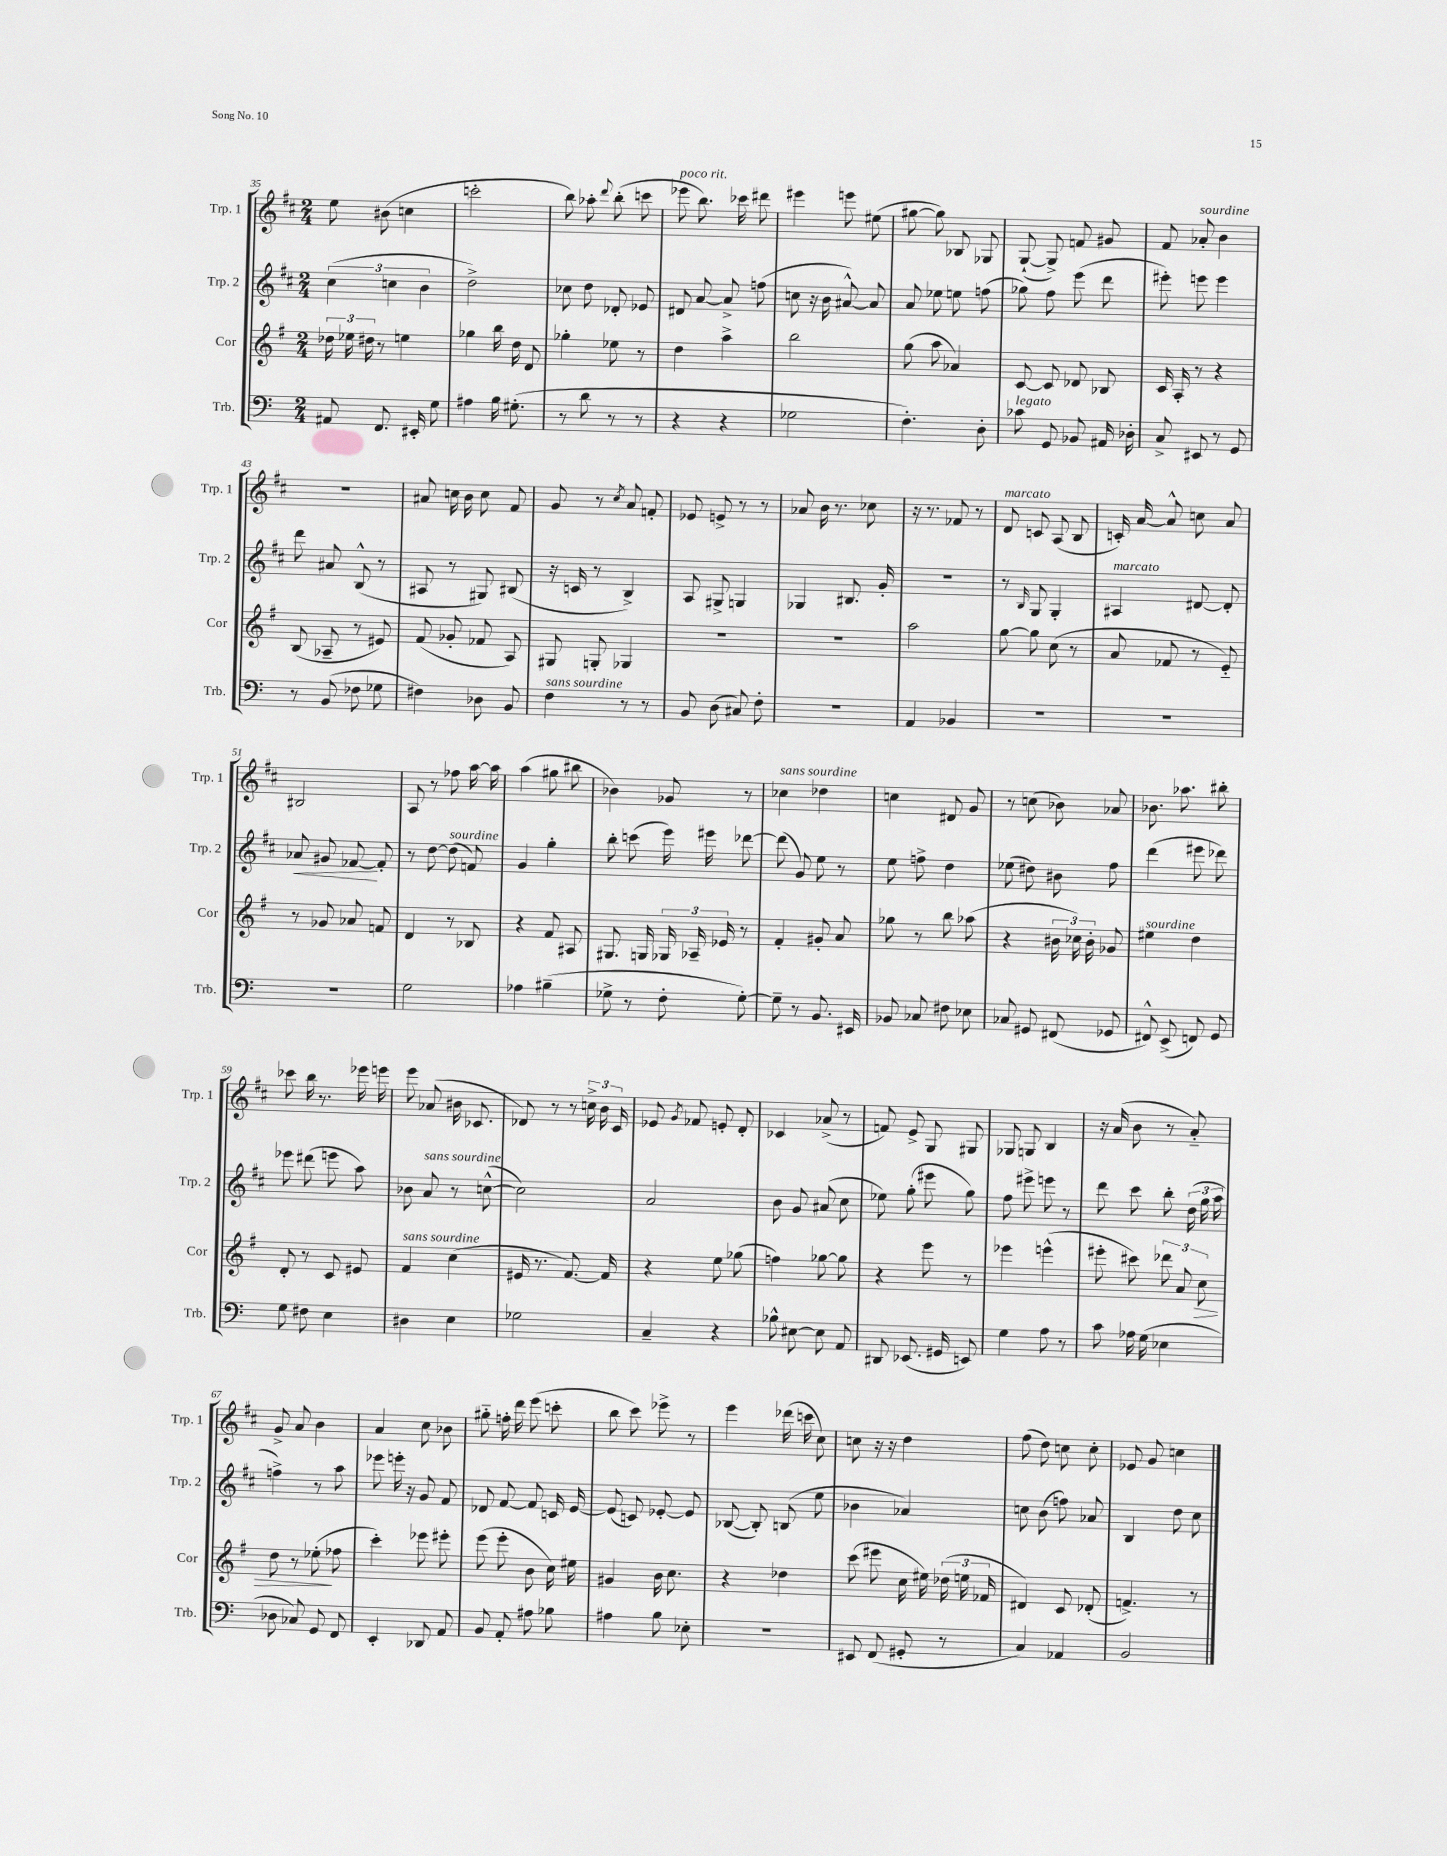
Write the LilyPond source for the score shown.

<<
\new StaffGroup <<
\new Staff = "s0" \with { instrumentName = "Trp. 1" shortInstrumentName = "Trp. 1" } {
    \clef treble \key d \major \numericTimeSignature \time 2/4
    \autoBeamOff e''8 bis'8( c''4 |
    c'''2-. |
    b''8) aes''8-. \appoggiatura { d'''8 } b''8-.( c'''8 |
    ees'''8^\markup { \italic "poco rit." } b''8.) ces'''16 dis'''8 |
    eis'''4 e'''8 eis''8( |
    gis''8~ gis''8) bes8 ges8 |
    g8~-!( g8->) f'8 gis'8 |
    fis'8 aes'8-.^\markup { \italic "sourdine" } b'4 |
    R2 |
    ais'8 c''16 b'16 c''8 fis'8 |
    g'8 r8 \acciaccatura { cis''8 } a'8 f'8-. |
    ees'8 e'8-> r8 r8 |
    aes'8 b'16 r8. ces''8 |
    r16 r8. fes'8 r8 |
    d'8^\markup { \italic "marcato" } c'8 a8( b8 |
    c'16-.) a'16~ a'8-^ c''8 a'8 |
    bis2 |
    a8 r8 fes''8 a''16~ a''16 |
    a''4( gis''8 bis''8 |
    bes'4) ges'8 r8 |
    ces''4^\markup { \italic "sans sourdine" } des''4 |
    c''4 dis'8 g'8 |
    r8 c''8( bes'8) aes'8 |
    bes'8. aes''8. bis''8-. |
    ces'''8 b''16 r8. ees'''16 e'''16 |
    e'''8 aes'8( bis'16 ces'8. |
    des'8) r8 r8 \tuplet 3/2 { c''16-> b'16 cis'16 } |
    ees'8 \acciaccatura { g'8 } fes'8 e'8-. d'8-. |
    ces'4 aes'8->( r8 |
    f'8) e'8-> g8 gis8 |
    ges8 g8 b4 |
    r16 a'16( b'8 r8 a'8-_) |
    g'8-> a'8 b'4 |
    a'4 cis''8 bes'8 |
    gis''8-_ f''16-. d'''16 e'''8( c'''8-. |
    b''8 cis'''8) ees'''8-> r8 |
    e'''4 des'''16( c'''16 cis''8) |
    c''8 r16 r16 d''4 |
    fis''8( d''8) c''8 c''8-. |
    ees'8 g'8 c''4 \bar "|." |
}
\new Staff = "s1" \with { instrumentName = "Trp. 2" shortInstrumentName = "Trp. 2" } {
    \clef treble \key d \major \numericTimeSignature \time 2/4
    \autoBeamOff \tuplet 3/2 { cis''4( c''4 b'4 } |
    d''2->) |
    ces''8 d''8 des'8-. ees'8 |
    dis'8 a'8~ a'8-> f''8( |
    c''8 r16 b'16 ais'8~-^) ais'8 |
    a'8 ees''8 e''8 f''8( |
    ges''8) fis''8 e'''8( d'''8 |
    eis'''8-.) e'''8 e'''4 |
    d'''8 ais'8 b8-^( r8 |
    ais8 r8 gis8) bis8( |
    r16 c'16 r8 b4->) |
    a8 gis8-> g4 |
    ges4 bis8. g'16-. |
    R2 |
    r8 \grace { b16 } g8 g4-. |
    ais4^\markup { \italic "marcato" } dis'8~ dis'8-. |
    aes'8\< gis'8 fes'8~\! fes'8-. |
    r8 d''8~ d''8^\markup { \italic "sourdine" }( f'8) |
    g'4 g''4-. |
    b''8-. c'''8( e'''16) eis'''16 des'''8~ |
    des'''8( g'8) e''8 r8 |
    e''8 f''8-> d''4 |
    ees''8( dis''8) bis'8 fis''8 |
    d'''4( eis'''8 des'''8) |
    ees'''8 dis'''8( e'''8 a''8) |
    bes'8 a'8^\markup { \italic "sans sourdine" } r8 c''8~-^( |
    c''2) |
    a'2 |
    b'8 g'8 ais'8( cis''8 |
    ees''8) g''8-.( eis'''8 g''8) |
    fis''8 eis'''8-> e'''8 r8 |
    d'''8 cis'''8 b''8-. \tuplet 3/2 { d''16( g''16 a''16 } |
    f''4->) r8 a''8 |
    ees'''8 e'''16-. r16 g'8 fis'8 |
    des'8 fis'8~ fis'8 c'16 e'16~ |
    e'8( c'8) ees'8~-. ees'8 |
    bes8~( bes8-.) b8( e''8 |
    bes'4 aes'4) |
    c''8 b'8( f''8) aes'8 |
    b4 d''8 cis''8 \bar "|." |
}
\new Staff = "s2" \with { instrumentName = "Cor" shortInstrumentName = "Cor" } {
    \clef treble \key g \major \numericTimeSignature \time 2/4
    \autoBeamOff \tuplet 3/2 { des''16 ees''16 dis''16 } r8 e''4 |
    ges''4 b''16 d''16 d'8 |
    ges''4-. ees''8 r8 |
    d''4 a''4-> |
    b''2 |
    g''8( a''8 aes'4) |
    c'8~ c'8 des'8 bes8 |
    c'16 a16-. r8 r4 |
    b8( aes8-- r8 eis'8) |
    fis'8( ges'8-. fes'8 a8) |
    gis8 g8-. ges4 |
    R2 |
    R2 |
    a''2 |
    g''8~ g''8 c''8( r8 |
    a'8 fes'8 r8 e'8-_) |
    r8 ges'8 aes'8 f'8 |
    d'4 r8 bes8 |
    r4 fis'8 ais8 |
    gis8. g16 \tuplet 3/2 { ges16 aes16-- ees'16 } r8 |
    fis'4-. gis'8-. a'8 |
    ges''8 r8 b''8 aes''8( |
    r4 \tuplet 3/2 { bis'16 ces''16) bis'16-. } ges'8 |
    eis''4^\markup { \italic "sourdine" } d''4 |
    d'8-. r8 c'8 eis'8 |
    fis'4^\markup { \italic "sans sourdine" } c''4( |
    eis'16 r8. fis'8.~) fis'16 |
    r4 e''8 ges''8( |
    f''4) ges''8~ ges''8 |
    r4 e'''8 r8 |
    ees'''4 e'''4-^( |
    eis'''8-. cis'''8) \tuplet 3/2 { des'''8 a'8 c''8\> } |
    d''8 r8 ees''8-.\!( fes''8 |
    c'''4-.) ees'''8 eis'''8-. |
    e'''8( e'''8-. b'8 c''16) eis''16 |
    gis'4 b'16 c''8. |
    r4 des''4 |
    c'''8( eis'''8 c''16 eis''16) \tuplet 3/2 { des''16( e''16 fes'16 } |
    dis'4) c'8 des'8-.( |
    f'4.->) r8 \bar "|." |
}
\new Staff = "s3" \with { instrumentName = "Trb." shortInstrumentName = "Trb." } {
    \clef bass \key c \major \numericTimeSignature \time 2/4
    \autoBeamOff ais,8 f,8. eis,16-. g8 |
    ais4 b16 gis8.-.( |
    r8 d'8 r8 r8 |
    r4 r4 |
    ges2 |
    f4.-.) d8-. |
    ces'8^\markup { \italic "legato" } g,8 bes,8 ais,16 des16-. |
    c8-> eis,8 r8 g,8 |
    r8 b,8( fes8 ges8 |
    fis4) des8 b,8 |
    f4^\markup { \italic "sans sourdine" } r8 r8 |
    b,8 d8( cis8) f8-. |
    r2 |
    a,4 bes,4 |
    R2 |
    R2 |
    R2 |
    g2 |
    aes4 bis4--( |
    ges8-> r8 f8-. ges8~-.) |
    ges8-- r8 b,8. eis,16 |
    bes,8 ces8 fis8 ees8 |
    ces8 gis,8 fis,8( ges,8 |
    fis,8-^) e,8->( f,8) g,8 |
    g8 fis8 e4 |
    dis4 e4 |
    ges2 |
    c4-- r4 |
    bes8-^ eis8~ eis8 a,8 |
    dis,8 ees,8.( gis,16 e,8) |
    g4 a8 r8 |
    c'8 aes16 g16( ees4 |
    des8 ces8) g,8 f,8 |
    e,4-. des,8 a,8 |
    b,8 a,8-. ais8 bes8 |
    ais4 b8 ees8-. |
    r2 |
    eis,8 f,8( gis,8-. r8 |
    c4) aes,4 |
    b,2 \bar "|." |
}
>>
>>
\layout { \context { \Score currentBarNumber = #35 } }
